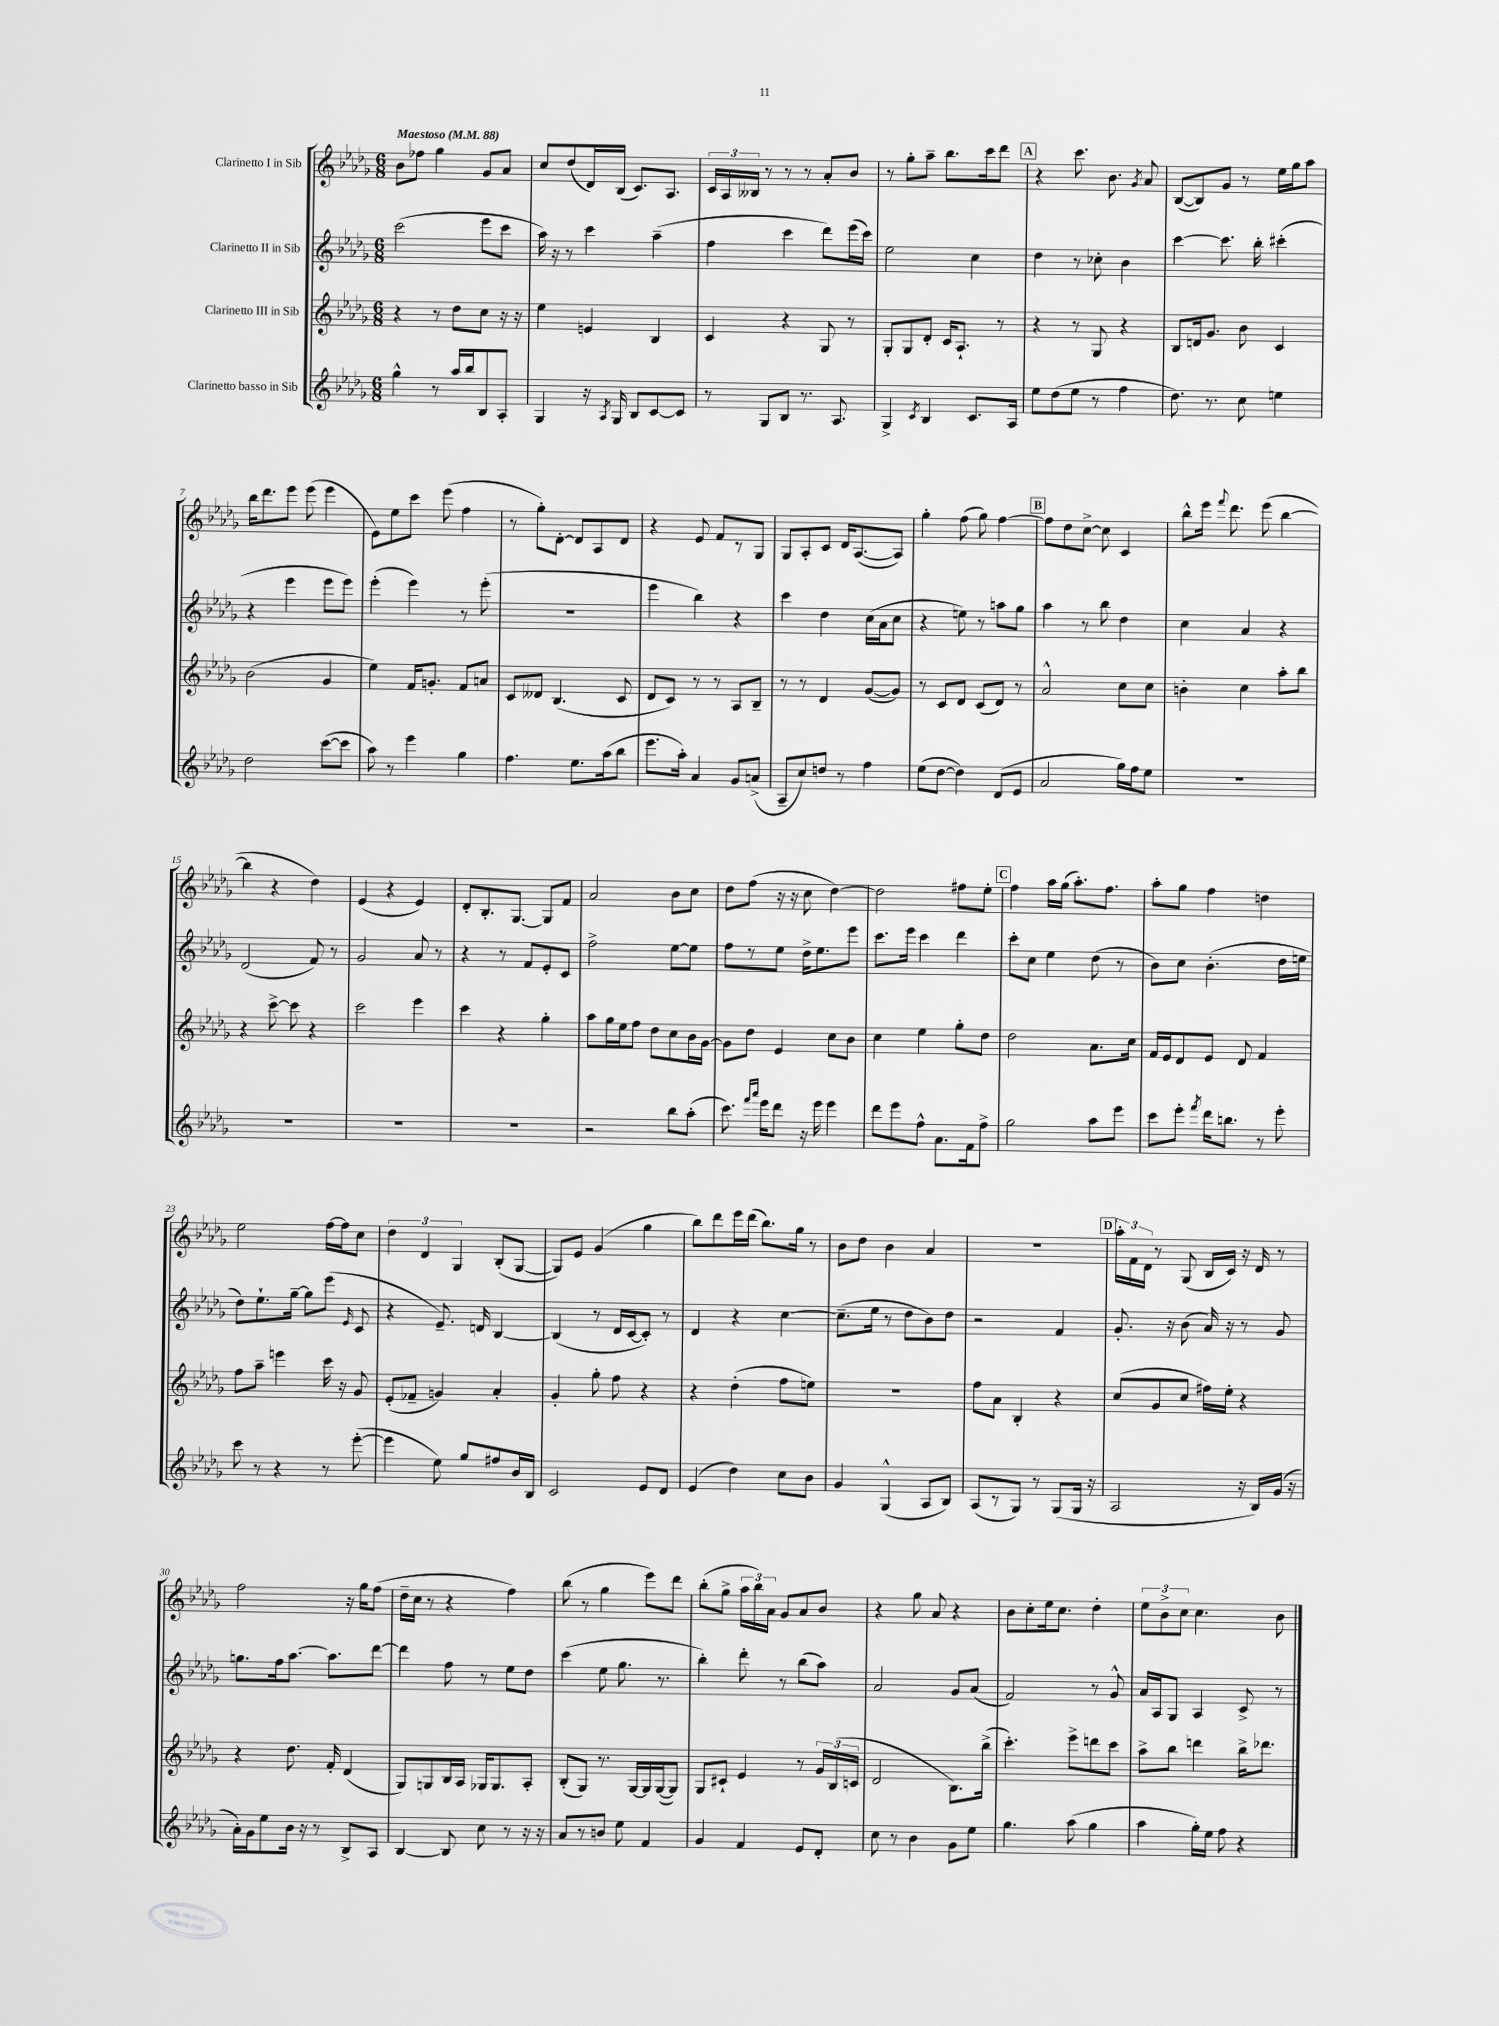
<<
\new StaffGroup <<
\new Staff = "s0" \with { instrumentName = "Clarinetto I in Sib" } {
    \clef treble \key des \major \numericTimeSignature \time 6/8 \tempo "Maestoso" 4 = 88
    \autoBeamOff bes'8[ fes''8] ges''4 ges'8[ aes'8] |
    c''8[ des''8( des'16) bes16]( c'8.[) aes8.] |
    \tuplet 3/2 { c'16[ aes16 beses16] } r8 r8 r8 aes'8[-. bes'8] |
    r8 ges''8[-. aes''8]-- bes''8.[ c'''16 des'''8] |
    \mark \markup { \box "A" } r4 c'''8. bes'8. \acciaccatura { ges'8 } aes'8 |
    bes8[~( bes8) ges'8] r8 ees''16[ ges''16 aes''8] |
    bes''16[ des'''8. ees'''8] ees'''8( ees'''4 |
    ees'8[) ees''8 c'''8] ees'''8( f''4 |
    r8 ges''8[-.) des'8]~-. des'8[ aes8 des'8] |
    r4 ees'8 f'8[ r8 ges8] |
    ges8[ aes8-. c'8] des'16[ aes8.~( aes8]) |
    ges''4-. f''8( ges''8) f''4~ |
    \mark \markup { \box "B" } f''8[ des''8 c''8]~-> c''8 c'4 |
    bes''8[-^ ees'''16] \appoggiatura { f'''8 } des'''8. ees'''8( bes''4~ |
    bes''4 r4 des''4) |
    ees'4( r4 ees'4) |
    des'8[-. bes8.-. ges8.]~ ges8[ f'8] |
    aes'2 bes'8[ c''8] |
    des''8[ f''8]( r16 r16 c''8 des''4~) |
    des''2 fis''8[ ees''8]-. |
    \mark \markup { \box "C" } f''4 aes''16[ ges''16]( aes''8.[-.) f''8.] |
    aes''8[-. ges''8] f''4 d''4 |
    ees''2 f''16[~ f''16 c''8] |
    \tuplet 3/2 { des''4 des'4 ges4 } bes8[-.( ges8]~ |
    ges8[) ees'8] ges'4( ges''4 |
    bes''8[) des'''8 ees'''16 des'''16]( bes''8.[) ges''16] r8 |
    bes'8[ des''8] bes'4 aes'4 |
    R2. |
    \mark \markup { \box "D" } \tuplet 3/2 { aes''16[-. f'16 des'16] } r8 ges8( bes16[ c'16]) r16 des'16 r8 |
    f''2 r16 ges''16[ f''8]( |
    des''16[-- c''16] r8 r4 f''4) |
    bes''8( r8 ges''4 ees'''8[) des'''8] |
    bes''8[-.( ges''8]-> \tuplet 3/2 { aes''16[ bes''16) aes'16] } ges'8[ aes'8 bes'8] |
    r4 ges''8 aes'8 r4 |
    bes'8[ c''8-. ees''16 c''8.] des''4-. |
    \tuplet 3/2 { ees''8[ bes'8-> c''8] } c''4. bes'8 \bar "|." |
}
\new Staff = "s1" \with { instrumentName = "Clarinetto II in Sib" } {
    \clef treble \key des \major \numericTimeSignature \time 6/8
    \autoBeamOff c'''2( ees'''8[ c'''8] |
    aes''16) r16 r8 c'''4 aes''4--( |
    f''4 c'''4 des'''8[) ees'''16( c'''16]) |
    ees''2 c''4 |
    \mark \markup { \box "A" } des''4 r8 ces''8-. bes'4 |
    c'''4~ c'''8. bes''16-. cis'''4-.( |
    r4 ees'''4 ees'''8[ ees'''8]) |
    ees'''4-.( ees'''4) r8 ees'''8-.( |
    R2. |
    ees'''4 bes''4) r4 |
    c'''4 des''4 c''16[( aes'16 c''8] |
    r4 e''8) r8 a''8[ ges''8] |
    \mark \markup { \box "B" } aes''4 r8 bes''8 des''4 |
    c''4 aes'4 r4 |
    des'2( f'8) r8 |
    ges'2 aes'8 r8 |
    r4 r8 f'8[ ees'8-. c'8] |
    f''2-> ees''8[~ ees''8] |
    f''8[ r8 ees''8] des''16[-> ees''8. ees'''8] |
    c'''8.[ ees'''16] c'''4 des'''4 |
    \mark \markup { \box "C" } c'''8[-. c''8] ees''4 des''8( r8 |
    bes'8[) c''8] bes'4.-.( des''16[ e''16] |
    des''8[) ees''8.-! ges''16]~-- ges''8[ ees'''8]( \grace { ees'16 } c'8 |
    r4 ees'8.--) d'16 bes4~ |
    bes4( r8 des'16[ c'16~ c'8]-.) r8 |
    des'4 r4 c''4~ |
    c''8.[--( ees''16] r8 des''8[ bes'8) des''8] |
    r2 f'4 |
    \mark \markup { \box "D" } ges'8.-. r16 bes'8( aes'16) r16 r8 ges'8 |
    g''8.[ f''16 aes''8.]~ aes''8.[ des'''8]~ |
    des'''4 f''8 r8 ees''8[ des''8] |
    c'''4( ees''8 ges''8. r8. |
    bes''4-.) des'''8-. r8 bes''8[( aes''8]) |
    aes'2 ges'8[ aes'8]( |
    f'2) r8 ges'8-^ |
    aes'16[ aes16 ges8] aes4 c'8-> r8 \bar "|." |
}
\new Staff = "s2" \with { instrumentName = "Clarinetto III in Sib" } {
    \clef treble \key des \major \numericTimeSignature \time 6/8
    \autoBeamOff r4 r8 des''8[ c''8] r16 r16 |
    ees''4 e'4 bes4 |
    c'4 r4 ges8 r8 |
    ges8[-. ges8 des'8]-. c'16[ aes8.]-! r8 |
    \mark \markup { \box "A" } r4 r8 ges8 r4 |
    bes8[ d'16 ges'8.] bes'8 c'4 |
    bes'2( ges'4 |
    ees''4) f'16[ g'8.]-. f'8[ a'8] |
    c'8[ deses'8] bes4.( c'8 |
    des'8[ c'8]) r8 r8 aes8[ bes8]-- |
    r8 r8 des'4 ges'8[~( ges'8]) |
    r8 c'8[ des'8] c'8[( des'8]) r8 |
    \mark \markup { \box "B" } aes'2-^ c''8[ c''8] |
    b'4-. c''4 aes''8[-. bes''8] |
    r4 c'''8~-> c'''8 r4 |
    c'''2 ees'''4 |
    c'''4 r4 ges''4-. |
    aes''8[ ges''16 ees''16 f''8] des''8[ c''8 bes'16 ges'16]~ |
    ges'8[ des''8] ees'4 c''8[ bes'8] |
    c''4 ees''4 ges''8[-. des''8] |
    \mark \markup { \box "C" } des''2 aes'8.[ c''16] |
    f'16[ ees'16 des'8 ees'8] des'8 f'4 |
    f''8[ aes''8]-- e'''4 c'''16 r16 ges'8 |
    ees'8[-.( fes'8]-- g'4) aes'4-. |
    ges'4-. ges''8-. f''8 r4 |
    r4 des''4-.( f''8[ e''8]) |
    R2. |
    f''8[ aes'8] bes4-. r4 |
    \mark \markup { \box "D" } c''8[( ges'8 c''8] fis''16[) ees''16]-. r4 |
    r4 des''8. f'16-. des'4( |
    ges8[) g8 bes16 aes16] ges16[ ges8. aes8]-. |
    bes8[-.( ges8]) r8. ges16[~ ges16 ges16~( ges8]) |
    ges8[ cis'8]-! ees'4 r8 \tuplet 3/2 { ges'16[ bes16( c'16] } |
    des'2 bes8.[) bes''16]->( |
    c'''4.-.) ees'''8[-> d'''8 c'''8] |
    aes''8[-> bes''8] d'''4 bes''16[-> des'''8.] \bar "|." |
}
\new Staff = "s3" \with { instrumentName = "Clarinetto basso in Sib" } {
    \clef treble \key des \major \numericTimeSignature \time 6/8
    \autoBeamOff ges''4-^ r8 aes''16[ bes''16 bes8 aes8]-. |
    ges4 r16 \acciaccatura { aes8 } ges16 bes8[ c'8~ c'8] |
    r8 ges8[ bes8] r8. aes8. |
    ges4-> \acciaccatura { c'8 } bes4 c'8.[ aes16] |
    \mark \markup { \box "A" } ees''8[ des''8( ees''8] r8 f''4 |
    des''8.) r8. c''8 e''4 |
    des''2 c'''8[~( c'''8] |
    aes''8) r8 ees'''4 ges''4 |
    f''4. ees''8.[ aes''16( bes''8] |
    ees'''8.[ aes''16]-.) aes'4 ges'8[ a'8]->( |
    aes8[-- c''8) d''8] r8 f''4 |
    ees''8[( des''8]~ des''4) des'8[( ees'8] |
    \mark \markup { \box "B" } aes'2 ges''16[) f''16 ees''8] |
    R2. |
    R2. |
    R2. |
    R2. |
    r2 bes''8[ aes''8]-.( |
    c'''8.) \grace { f'''16[ aes'''16] } ees'''16[ des'''8] r16 ees'''16 ees'''4 |
    des'''8[ ees'''8 f''8]-^ aes'8.[ f'16 f''8]-> |
    \mark \markup { \box "C" } ges''2 aes''8[ ees'''8] |
    c'''8[ ees'''8]-. \acciaccatura { f'''8 } des'''16[ b''8.] r8 ees'''8-. |
    c'''8 r8 r4 r8 ees'''8~-.( |
    ees'''4 ees''8) ges''8[ fis''8 bes'16 bes16] |
    c'2 ees'8[ des'8] |
    ees'4( des''4) c''8[ bes'8] |
    ges'4 ges4-^( aes8[ bes8]) |
    aes8[( r8 ges8]) r8 ges8[( ges16] r16 |
    \mark \markup { \box "D" } aes2 r16 bes16[) ges'16]( r16 |
    aes'16[-.) ges'16 ees''8 bes'16] r16 r8 bes8[-> aes8] |
    bes4~ bes8 c''8 r8 r16 r16 |
    aes'8[ r8 b'8] ees''8 f'4 |
    ges'4 f'4 ees'8[ des'8]-. |
    c''8 r8 bes'4 ges'8[ ees''8] |
    ges''4. aes''8( ges''4 |
    aes''4 ges''16[-.) ees''16] f''8 r4 \bar "|." |
}
>>
>>
